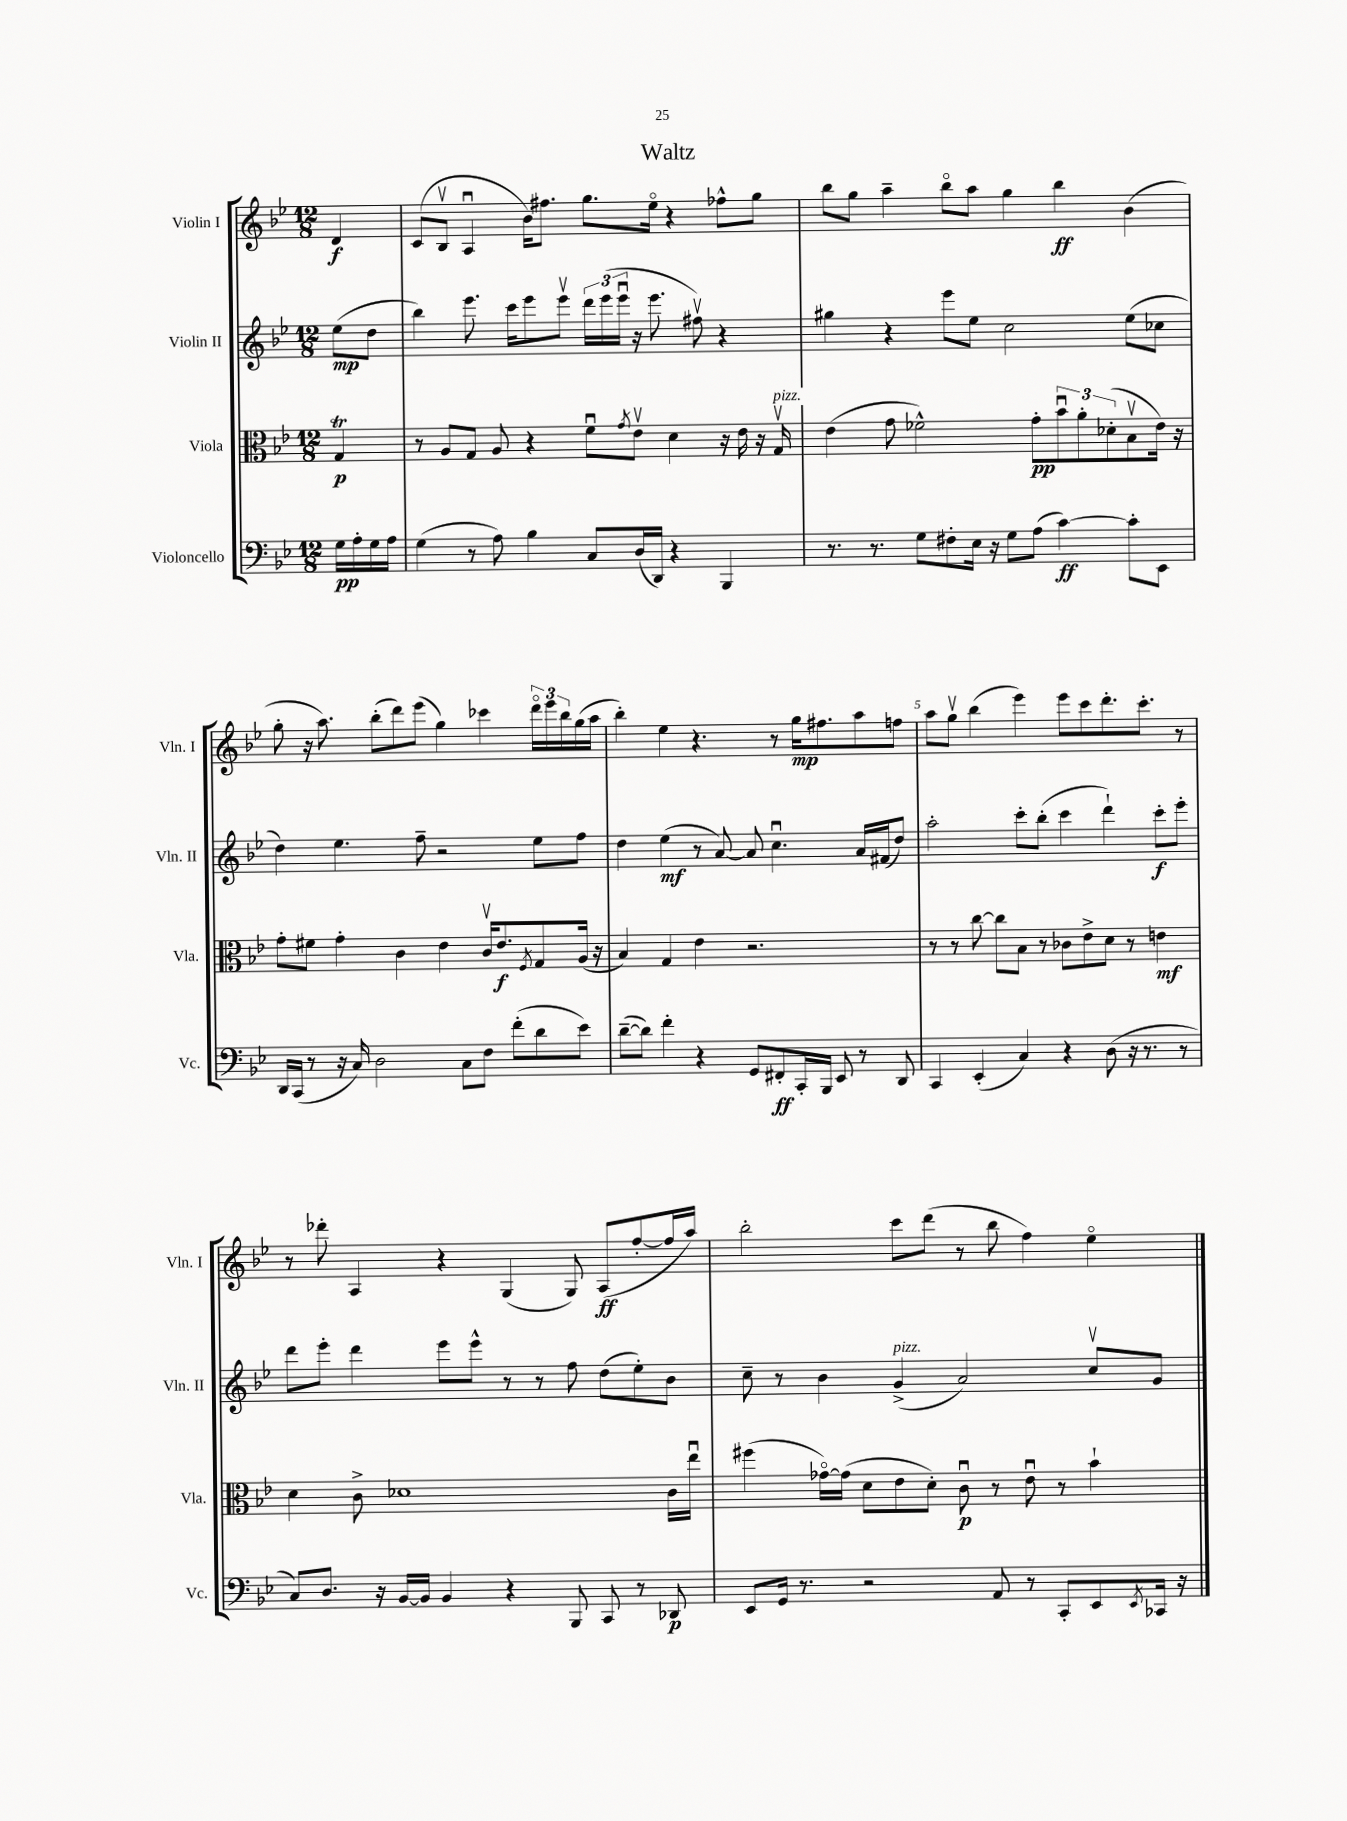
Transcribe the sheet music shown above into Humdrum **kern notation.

**kern	**kern	**kern	**kern
*staff4	*staff3	*staff2	*staff1
*clefF4	*clefC3	*clefG2	*clefG2
*k[b-e-]	*k[b-e-]	*k[b-e-]	*k[b-e-]
*M12/8	*M12/8	*M12/8	*M12/8
16G\LL	4G/	(8ee-\L	4d/
16A'\	.	.	.
16G\	.	8dd\J	.
16A\JJ	.	.	.
=	=	=	=
(4G\	8r	4bb-\)	(8c/L
.	8A/L	.	8B-v/J
8r	8G/J	8.eee-\	4Au/
8A\)	8A/	.	.
.	.	16ccc\LK	.
4B-\	4r	8eee-\	16b-\LK)
.	.	.	8.ff#\J
.	.	8eee-v\J	.
8C/L	8fu\L	24ddd\LL	8.gg\L
.	.	(24eee-\	.
.	.	24eee-u\JJ	.
.	8qg/	.	.
(16D/L	8e-v\J	16r	.
16DD/JJ)	.	8.eee-\	16ee-o\Jk
4r	4d\	.	4r
.	.	8ff#v\)	.
4BBB-/	16r	4r	8ff-^^\L
.	16e-\	.	.
.	16r	.	8gg\J
.	16Gv/	.	.
=	=	=	=
8.r	(4e-\	4gg#\	8bb-\L
.	.	.	8gg\J
8.r	.	.	.
.	8g\	4r	4aa~\
8G\L	2f-^^\)	.	.
8F#'\	.	8eee-\L	8bb-o\L
16E-\Jk	.	8ee-\J	8aa\J
16r	.	.	.
8G\L	.	2cc\	4gg\
(8A\J	8g'\L	.	.
[4c\)	12b-u\	.	4bb-\
.	12a'\	.	.
.	(12d-'\	.	.
8c'\]L	8B-v\	(8ee-\L	(4b-\
8EE-\J	16e-\Jk)	8cc-\J	.
.	16r	.	.
=	=	=	=
16DD/LL	8g'\L	4dd\)	8gg'\
(16CC/JJ	.	.	.
8r	8f#\J	.	16r
.	.	.	8.aa\)
16r	4g'\	4.ee-\	.
16C/)	.	.	.
2D\	.	.	(8bb-'\L
.	4c\	.	8ddd\)
.	.	8ff~\	(8eee-\J
.	4e-\	2r	4gg\)
8C\L	.	.	.
8F\J	16cv/LK	.	4ccc-\
.	8.e-/	.	.
(8f'\L	.	.	.
.	8qF/	.	.
8d\	8G/	8ee-\L	24dddo\LL
.	.	.	24eee-\
.	.	.	24bb-\
8e-\J)	(16A/Jk	8ff\J	(16gg\
.	16r	.	16aa\JJ
=	=	=	=
([8d~\L	4B-/)	4dd\	4bb-'\)
8d\]J)	.	.	.
4f'\	4G/	(4ee-\	4ee-\
4r	4e-\	8r	4.r
.	.	[8a/)	.
8GG/L	2.r	8a/]	.
8FF#'/	.	4.ccu\	8r
16CC'/L	.	.	16gg\LK
16BBB-/JJ	.	.	8.ff#\
8EE-/	.	.	.
8r	.	16a/LL	8aa\
.	.	(16f#/J	.
8DD/	.	8dd/J)	8ff\J
=	=	=	=
4CC/	8r	2aa'\	8aa\L
.	8r	.	8ggv\J
(4EE-'/	[8cc\	.	(4bb-\
.	8cc\]L	.	.
4C/)	8B-\J	8ccc'\L	4eee-\)
.	8r	(8bb-'\J	.
4r	8c-\L	4ccc\	8eee-\L
.	8e-^\	.	8ccc\
(8D\	8d\J	4ddd`\)	8.ddd'\
16r	8r	.	.
8.r	.	.	8.ccc'\J
.	4e\	8ccc'\L	.
8r	.	8eee-'\J	8r
=	=	=	=
8C/L)	4d\	8ddd\L	8r
8.D/J	.	8eee-'\J	8ddd-'\
.	8c^\	4ddd\	4A/
16r	.	.	.
[16BB-/LL	1d-	.	.
16BB-/]JJ	.	.	.
4BB-/	.	8eee-\L	4r
.	.	8eee-^^\J	.
4r	.	8r	(4G/
.	.	8r	.
8BBB-/	.	8ff\	8G/)
8CC/	.	(8dd\L	(8A/L
8r	.	8ee-'\)	[8ff'/
8DD-/	16c\LL	8b-\J	16ff/]L
.	16ee-u\JJ	.	16aa/JJ)
=	=	=	=
8EE-/L	(4ff#\	8cc~\	2bb-'\
16GG/Jk	.	8r	.
8.r	.	.	.
.	[16g-o\LL)	4b-\	.
.	(16g-\]JJ	.	.
2r	8d\L	.	.
.	8e-\	(4g^/	8ccc\L
.	8d'\J)	.	(8ddd\J
.	8cu\	2a/)	8r
8AA/	8r	.	8bb-\
8r	8e-u\	.	4ff\)
8CC'/L	8r	.	.
8EE-/	4b-`\	8ccv/L	4ee-o\
8qEE-/	.	.	.
16CC-/Jk	.	8g/J	.
16r	.	.	.
==	==	==	==
*-	*-	*-	*-
